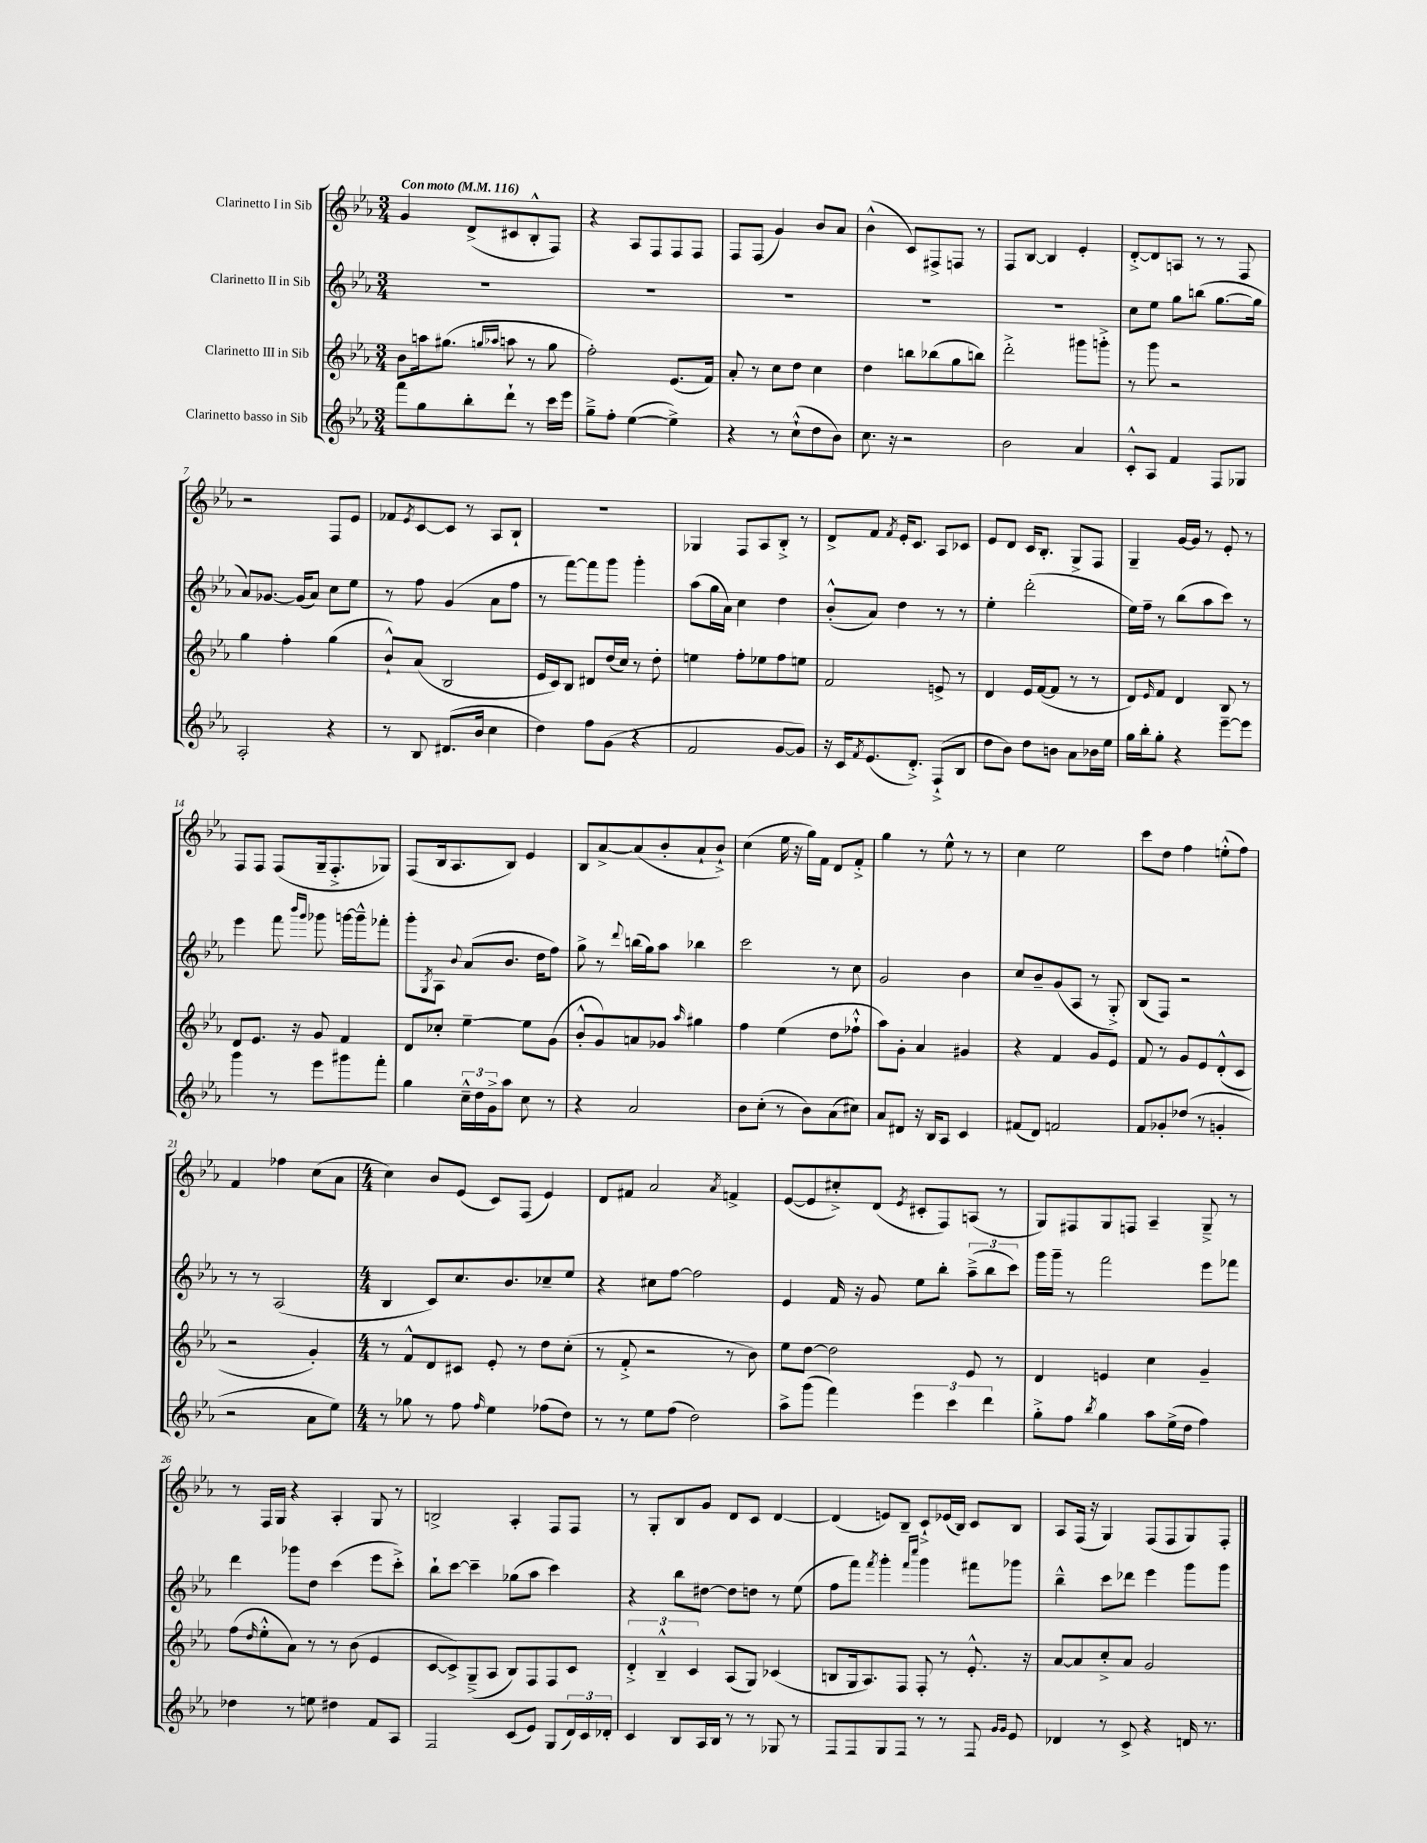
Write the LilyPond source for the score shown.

<<
\new StaffGroup <<
\new Staff = "s0" \with { instrumentName = "Clarinetto I in Sib" } {
    \clef treble \key ees \major \numericTimeSignature \time 3/4 \tempo "Con moto" 4 = 116
    g'4 d'8->( cis'8 bes8-.-^ f8) |
    r4 aes8 f8 f8 f8 |
    f8 f8( g'4) bes'8 aes'8 |
    bes'4-^( c'8) fis8-> f8 r8 |
    f8 bes8~ bes4 ees'4-. |
    d'8~-.-> d'8 a8 r8 r8 f8 |
    r2 f8 ees'8 |
    fes'8 \acciaccatura { ees'8 } c'8~ c'8 r8 aes8 bes8-! |
    R2. |
    ges4 f8 aes8 bes8-.-> r8 |
    d'8-> f'8 \acciaccatura { f'8 } ees'16-. c'8. aes8 ces'8 |
    ees'8 d'8 c'16 bes8.-. g8-> f8 |
    g4-- g'16~ g'16 r8 ees'8-. r8 |
    f8 f8 f8( g16-- f8.-.-> ges8) |
    f8( bes16 aes8. bes8) ees'4 |
    bes8 aes'8~-> aes'8( bes'8-. aes'8-! bes'8-!->) |
    c''4( ees''16 r16 g''16) f'16 d'8 f'8-.-> |
    g''4 r8 ees''8-^ r8 r8 |
    c''4 ees''2 |
    c'''8 d''8 f''4 e''8-.-^( f''8) |
    f'4 fes''4 c''8( aes'8 |
    \numericTimeSignature \time 4/4 c''4) bes'8 ees'8( c'8) f8( ees'4) |
    d'8 fis'8 aes'2 \acciaccatura { aes'8 } f'4-> |
    ees'8~( ees'8 cis''8-.->) d'8( \acciaccatura { ees'8 } cis'8-. f8) a8( r8 |
    g8) fis8 g8 f8 aes4-- g8---> r8 |
    r8 f16 g16 r4 aes4-. g8 r8 |
    b2-> aes4-. f8 f8 |
    r8 g8-. bes8 g'8 d'8 c'8 d'4~ |
    d'4( e'8) bes8-- c'8-!-> ees'16( bes16) c'8 bes8 |
    aes8 f16( r16 g4) f8( f8 g8) f8-. \bar "|." |
}
\new Staff = "s1" \with { instrumentName = "Clarinetto II in Sib" } {
    \clef treble \key ees \major \numericTimeSignature \time 3/4
    R2. |
    R2. |
    R2. |
    R2. |
    R2. |
    c''8 ees''8 g''8 b''8( g''8.~ g''16 |
    aes'8) ges'8.~ ges'16( aes'8) c''8 ees''8 |
    r8 f''8 g'4( aes'8 f''8 |
    r8 f'''8~) f'''8 g'''8 g'''4-. |
    aes''8( g''16 aes'16) c''4 d''4 |
    bes'8-.-^( aes'8) d''4 r8 r8 |
    ees''4-. d'''2-.( |
    ees''16) f''16-- r8 bes''8( aes''8 c'''8) r8 |
    ees'''4 f'''8 \grace { bes'''16 g'''16 } ges'''8 g'''16~ g'''16---^ fes'''8-. |
    g'''8-. \acciaccatura { g8 } aes8 \appoggiatura { bes'8 } aes'8( bes'8. d''16 f''8) |
    g''8-> r8 \appoggiatura { d'''8 } b''16( g''16) aes''8 bes''4 |
    c'''2 r8 c''8 |
    g'2 bes'4 |
    c''8 bes'8-- g'8( aes8 r8 g8-.->) |
    bes8( f8) r2 |
    r8 r8 aes2( |
    \numericTimeSignature \time 4/4 bes4 c'8) c''8. bes'8. ces''8-- ees''8 |
    r4 cis''8 f''8~ f''2 |
    ees'4 f'16 r16 g'8 ees''8 bes''8-. \tuplet 3/2 { aes''8--->( bes''8 c'''8) } |
    g'''16 g'''16-- r8 f'''2 ees'''8 fes'''8 |
    d'''4 ges'''8 d''8 c'''4( ees'''8 c'''8-.->) |
    bes''8-! c'''8~ c'''4-- ges''8( aes''8 c'''4) |
    r4 bes''8 dis''8~ dis''8 d''8 r8 ees''8( |
    f''8 f'''8) \acciaccatura { f'''8 } g'''4-. \grace { f'''16 c''''16 } g'''4 fis'''8 ges'''8 |
    bes''4---^ c'''8 des'''8 ees'''4 g'''8 g'''8 \bar "|." |
}
\new Staff = "s2" \with { instrumentName = "Clarinetto III in Sib" } {
    \clef treble \key ees \major \numericTimeSignature \time 3/4
    bes'8 a''16 gis''8.( \grace { g''16 aes''16 } a''8 r8 g''8 |
    f''2-.) ees'8.( f'16) |
    aes'8-. r8 c''8 d''8 c''4 |
    d''4 b''8 bes''8( g''8 b''8) |
    d'''2-.-> gis'''8 g'''8-.-> |
    r8 g'''8 r2 |
    g''4 f''4-. g''4( |
    bes'8-!-^) aes'8( bes2 |
    ees'16 c'16) bes8 dis'8 d''16( c''16) r8 d''8-. |
    e''4 f''8-. ees''8 f''8 e''8 |
    f'2 e'8-> r8 |
    d'4 ees'16 f'16~( f'8 r8 r8 |
    d'8) \grace { ees'16 } f'8 d'4 bes8 r8 |
    d'8 ees'8. r16 g'8 f'4 |
    d'8 ces''8-. ees''4~-- ees''8 g'8( |
    bes'8-.-^ g'8) a'8 ges'8 \grace { aes''16 } gis''4 |
    f''4 ees''4( d''8 fes''8-!-^ |
    aes''8) g'8-. aes'4 gis'4 |
    r4 f'4 g'8 ees'8 |
    f'8 r8 g'8 ees'8 d'8-.-^( c'8 |
    r2 g'4-.) |
    \numericTimeSignature \time 4/4 r8 f'8-^ d'8 cis'8 ees'8-. r8 d''8 c''8-.( |
    r8 f'8-.-> r2 r8 bes'8) |
    ees''8 d''8~ d''2 ees'8 r8 |
    d'4 e'4 c''4 g'4-- |
    f''8( \grace { d''16 } ees''8-.-^ aes'8) r8 r8 bes'8( ees'4 |
    c'8~ c'8->) g8--->( aes8 bes8) f8 f8 c'8 |
    \tuplet 3/2 { d'4-.-> bes4---^ c'4 } aes8( g8) ces'4( |
    b8 g16 aes8.) f8 f8-. r8 ees'8.-.-^ r16 |
    aes'8~ aes'8 c''8-.-> aes'8 g'2 \bar "|." |
}
\new Staff = "s3" \with { instrumentName = "Clarinetto basso in Sib" } {
    \clef treble \key ees \major \numericTimeSignature \time 3/4
    f'''8 g''8 bes''8-. d'''8-! r8 c'''16 ees'''16 |
    g''8---> f''8-. ees''4~( ees''4->) |
    r4 r8 c''8-!-^( d''8 bes'8) |
    c''8. r16 r2 |
    bes'2 aes'4 |
    c'8-.-^ aes8 f'4 f8 ges8 |
    aes2-. r4 |
    r8 bes8 dis'8.( bes'16 c''4 |
    d''4) f''8 g'8( r4 |
    f'2 g'8~ g'8) |
    r16 c'16 \acciaccatura { f'8 } ees'8.( d'8.-.->) f8-!->( bes8 |
    d''8 bes'8) d''8 b'8 aes'8 bes'16 ees''16 |
    g''16 bes''16-. g''8-. r4 ees'''8~-- ees'''8 |
    g'''4 r8 ees'''8 gis'''8 f'''8-. |
    g''4 \tuplet 3/2 { c''16---^ d''16 g'16-> } aes''8 c''8 r8 |
    r4 aes'2 |
    bes'8 c''8-.( r8 bes'8) aes'8( cis''8) |
    aes'8 dis'8 r16 bes16 aes8 c'4 |
    fis'8( d'8) f'2 |
    f'8 ges'8-. des''8( r8 g'4-. |
    r2 aes'8 ees''8) |
    \numericTimeSignature \time 4/4 r8 ges''8 r8 f''8 \grace { f''16 } ees''4 fes''8( d''8) |
    r8 r8 ees''8 f''8( d''2) |
    aes''8-> g'''8( f'''4) \tuplet 3/2 { ees'''4 c'''4 d'''4 } |
    g''8-.-> f''8 \acciaccatura { bes''8 } g''4 aes''8 ees''16->( d''16 f''4) |
    des''4 r8 e''8 dis''4 f'8 aes8 |
    f2 c'8( ees'8) g8( \tuplet 3/2 { d'16) c'16 des'16-. } |
    c'4 bes8 aes16 bes16 r8 r8 ges8 r8 |
    f8 f8 g8 f8 r8 r8 f8-. \grace { g'16 g'16 } ees'8 |
    des'4 r8 c'8-> r4 d'16 r8. \bar "|." |
}
>>
>>
